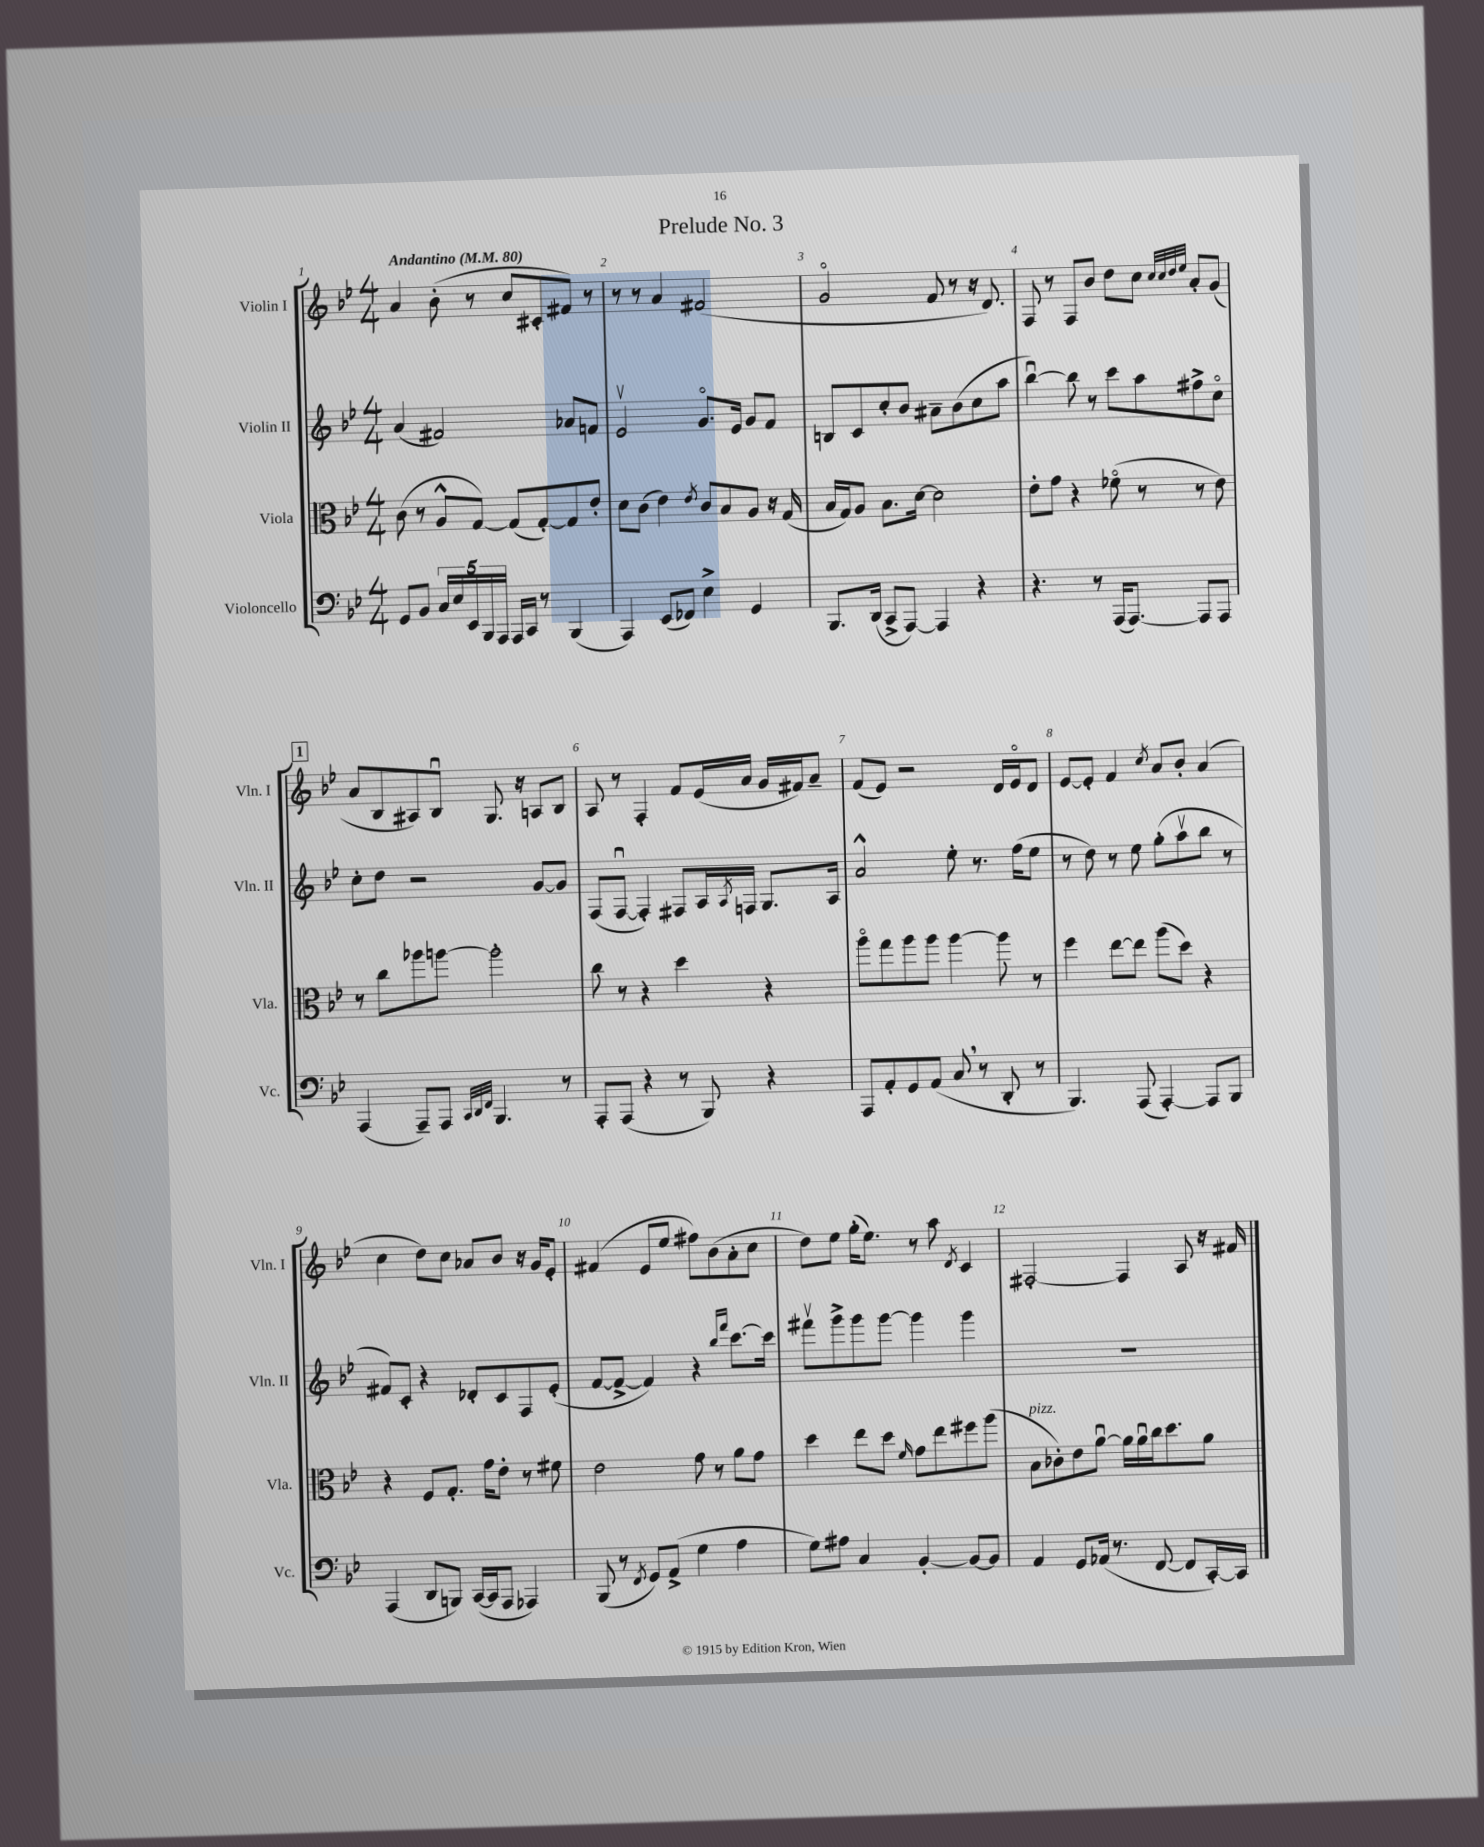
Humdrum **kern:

**kern	**kern	**kern	**kern
*staff4	*staff3	*staff2	*staff1
*clefF4	*clefC3	*clefG2	*clefG2
*k[b-e-]	*k[b-e-]	*k[b-e-]	*k[b-e-]
*M4/4	*M4/4	*M4/4	*M4/4
*MM80	*MM80	*MM80	*MM80
8GG	(8c	(4a	4a
8BB-	8r	.	.
20C	8A^^	2f#)	(8b-'
20E-	.	.	.
20EE-	.	.	.
.	[8G)	.	8r
20BBB-	.	.	.
20AAA	.	.	.
16AAA	(8G]	.	8cc
16CC	.	.	.
8r	[8G')	.	8c#'
(4BBB-	8G]	8a-	8f#)
.	8e-'	8f	8r
=	=	=	=
4AAA)	8d	2e-v	8r
.	(8c	.	8r
(8EE-	4e-)	.	4a
8FF-)	.	.	.
.	8qe-	.	.
4E-^	8c	8.go	(2f#
.	8B-	.	.
.	.	16e-	.
4GG	8A	8g	.
.	16r	8f	.
.	(16G	.	.
=	=	=	=
8.BBB-	16B-	8B	2go
.	16G)	.	.
.	8A	8c	.
(16DD	.	.	.
8CC^	8.B-	8cc'	.
[8AAA)	.	8b-	.
.	[16d	.	.
4AAA]	2d]	8a#~	8f
.	.	(8b-	8r
4r	.	8cc	16r
.	.	.	8.d)
.	.	8aa	.
=	=	=	=
4.r	8e-'	[4bb-u)	8F
.	8g	.	8r
.	4r	8bb-]	8F
8r	.	8r	8b-
(16AAA	(8f-o	8ccc	8dd
[8.AAA)	.	.	.
.	8r	8aa	8cc
.	.	.	32qqcc
.	.	.	32qqcc
.	.	.	32qqdd
.	.	.	32qqee-
8AAA]	8r	8ff#^	8a'
8AAA	8e-)	8cco	(8g
=	=	=	=
(4AAA	8r	8cc'	8a
.	8cc	8dd	8B-
8AAA~)	8aa-	2r	8A#)
8AAA	[8aa	.	8B-u
32qqCC	.	.	.
32qqDD	.	.	.
32qqFF	.	.	.
4.BBB-	2aa']	.	8.G
.	.	.	16r
.	.	[8g	8A
8r	.	8g]	8B-
=	=	=	=
8AAA'	8cc	(8F	8A
(8AAA	8r	[8Fu	8r
4r	4r	4F'])	4F'
8r	4dd	8F#	8f
8BBB-)	.	16A	(16e-
.	.	8qA	.
.	.	16F	16a
4r	4r	8.G	16g
.	.	.	16f#)
.	.	.	8a~
.	.	16A	.
=	=	=	=
8AAA	8aao	2a^^	(8f
8AA'	8gg	.	8e-)
8GG	8aa	.	2r
(8AA	8aa	.	.
8C	[4aa	8ee-'	.
8r	.	8.r	.
8DD'	8aa]	.	16d
.	.	(16ff	16e-o
8r	8r	8ee-	8d
=	=	=	=
4.BBB-)	4ff	8r	[8e-
.	.	8dd)	8e-']
.	[8ee-	8r	4f
(8AAA	8ee-]	8ee-	.
.	.	.	8qcc
[4AAA')	(8aa	(8gg'	8a
.	8dd)	8aav	8b-'
8AAA]	4r	8bb-	(4a
8BBB-	.	8r	.
=	=	=	=
(4AAA	4r	8f#)	4cc
.	.	8c'	.
8DD	8F	4r	8dd)
8BBB)	8.G'	.	8cc
([16CC	.	8d-'	8a-
16CC]	16g	.	.
8AAA	8e-'	8c	8b-
4AAA-)	8r	8F	16r
.	.	.	16g
.	8f#	(8e-'	8e-'
=	=	=	=
(8BBB-	2e-	[8f	(4f#
8r	.	8f^_	.
8qFF	.	.	.
8GG)	.	4f])	8e-
(8AA^	.	.	8ee-
4G	8g	4r	8ff#)
.	8r	.	(8b-
.	.	16qqbb-	.
.	.	16qqfff	.
4A	8a	[8.ccc	8a'
.	8g	.	8cc
.	.	16ccc]	.
=	=	=	=
8G)	4dd	8fff#v	8dd)
8A#	.	8ggg^	8ee-
4C	8ee-	8ggg	(16gg'
.	.	.	8.ee-)
.	8dd	[8ggg	.
.	16qqf	.	.
[4BB-'	8g	4ggg]	8r
.	8ee-	.	8aa
.	.	.	8qd
8BB-_	8ff#	4ggg	4c
8BB-]	(8aa	.	.
=	=	=	=
4AA	8B-	1r	[2F#'
.	8c-')	.	.
8GG	8e-	.	.
(16AA-	[8au	.	.
8.r	.	.	.
.	16a]	.	4F#]
.	16au	.	.
[8FF	16cc	.	.
.	8.dd	.	.
8FF]	.	.	8A
[16CC')	8a	.	16r
16CC]	.	.	16f#
==	==	==	==
*-	*-	*-	*-
